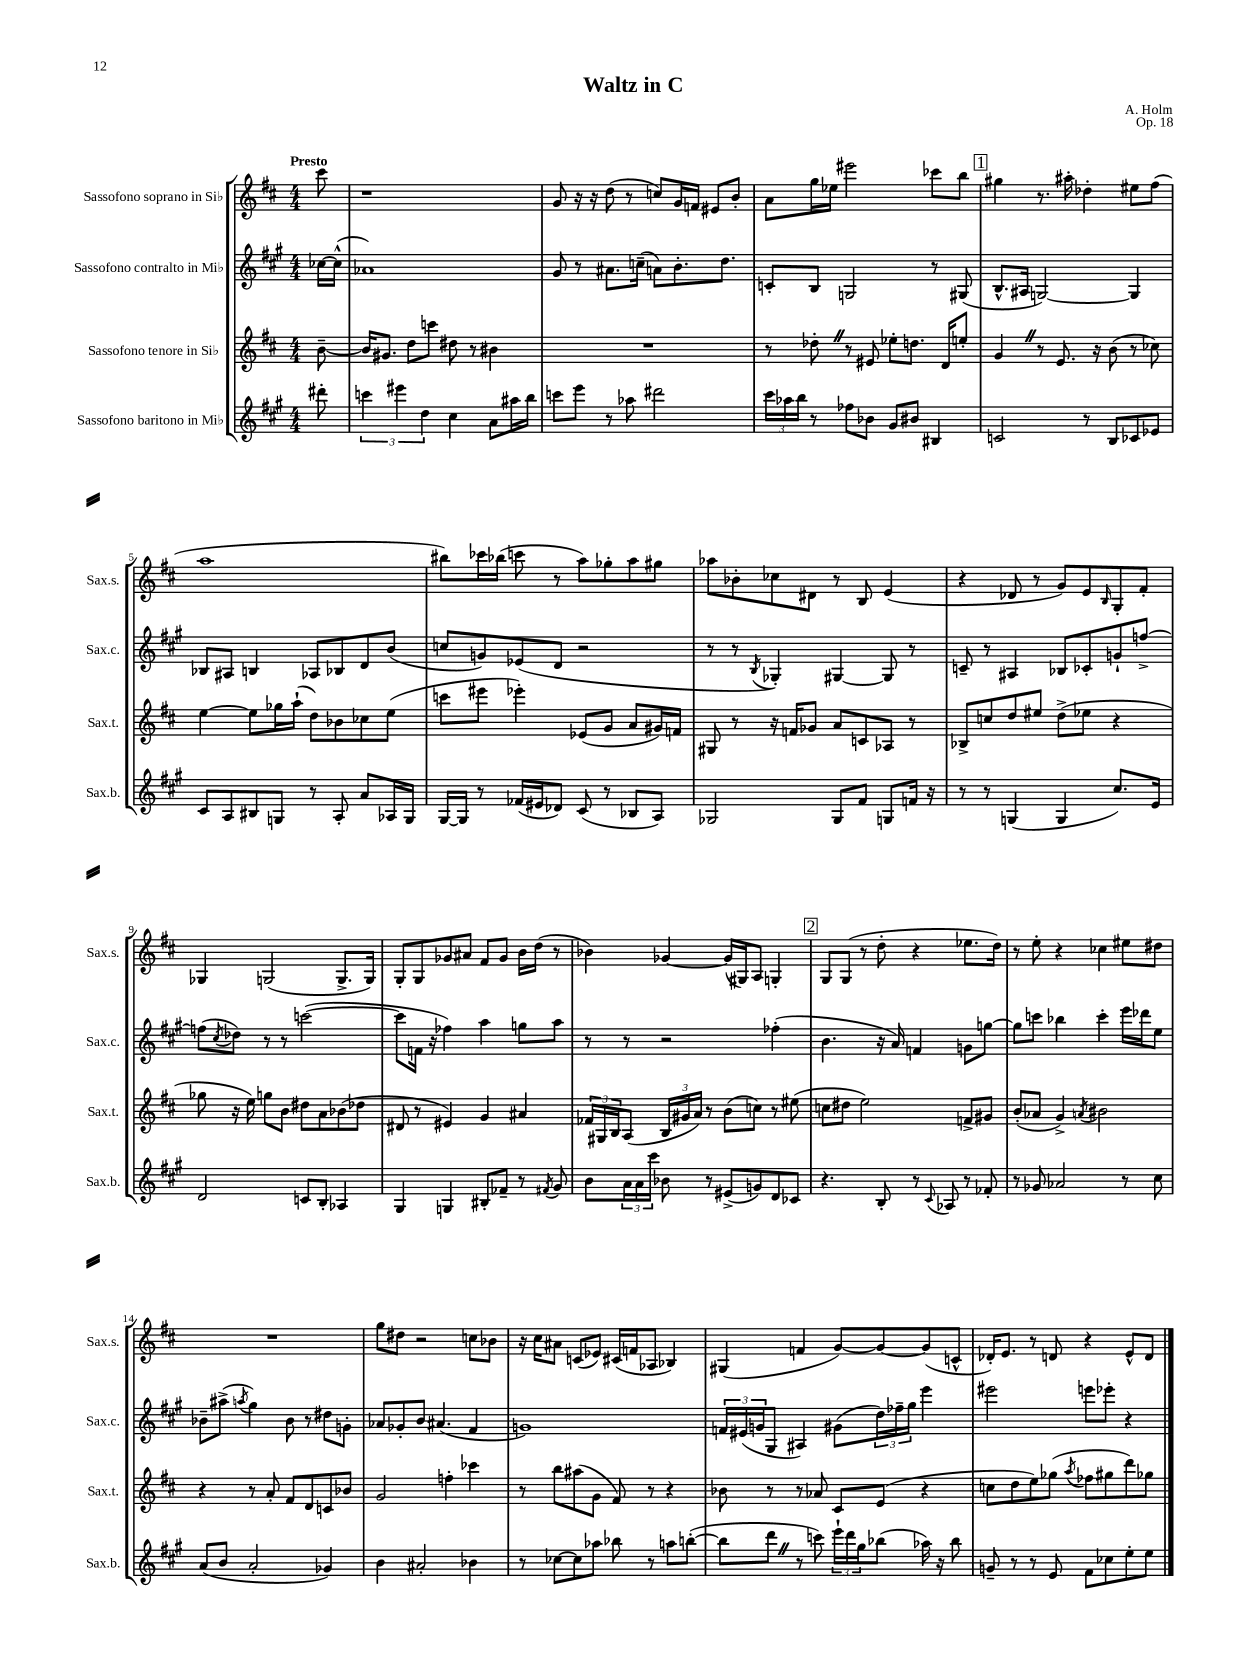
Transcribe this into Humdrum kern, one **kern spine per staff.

**kern	**kern	**kern	**kern
*staff4	*staff3	*staff2	*staff1
*clefG2	*clefG2	*clefG2	*clefG2
*k[f#c#g#]	*k[f#c#]	*k[f#c#g#]	*k[f#c#]
*M4/4	*M4/4	*M4/4	*M4/4
8ddd#'\	[8b~\	[16cc-\LL	8ccc#\
.	.	(16cc-^^\]JJ	.
=	=	=	=
6ccc\	16b/]LK	1a-)	1r
.	8.g#/J	.	.
6eee#\	.	.	.
.	8dd\L	.	.
6dd\	.	.	.
.	8ccc\J	.	.
4cc#\	8dd#\	.	.
.	8r	.	.
8a\L	4b#\	.	.
16aa#\L	.	.	.
16bb\JJ	.	.	.
=	=	=	=
8ccc\L	1r	8g#/	8g/
8eee\J	.	8r	16r
.	.	.	16r
8r	.	8.a#\L	(8dd\
8aa-\	.	.	8r
.	.	(16cc~\Jk	.
2ddd#\	.	8a\L)	8cc/L)
.	.	8.b'\	16g/L
.	.	.	16f/JJ
.	.	.	8e#/L
.	.	8.dd\J	.
.	.	.	8b'/J
=	=	=	=
24ccc#\LL	8r	8c'/L	8a\L
24aa-\	.	.	.
24bb\JJ	.	.	.
8r	8dd-'\	8B/J	16gg\L
.	.	.	16ee-\JJ
8ff-\L	8r	2G/	2eee#\
8b-\J	8e#/	.	.
8g#/L	8ee-'\L	.	.
8b#/J	8.dd\J	.	.
4B#/	.	8r	8ccc-\L
.	16d/LK	.	.
.	8ee'/J	(8G#/	8bb\J
=	=	=	=
2c/	4g/	8.B^^/L	4gg#\
.	.	16A#/Jk	.
.	8r	[2G/)	8.r
.	8.e/	.	.
.	.	.	16aa#'\
8r	.	.	4dd-'\
.	16r	.	.
8B/L	(8b\	.	.
8c-/	8r	4G/]	8ee#\L
8e-/J	8cc-\)	.	(8ff#\J
=	=	=	=
8c#/L	[4ee\	8B-/L	1aa
8A/	.	8A#/J	.
8B#/	8ee\]L	4B/	.
8G/J	16gg-\L	.	.
.	(16aa`\JJ	.	.
8r	8dd\L)	8A-/L	.
8A'/	8b-\	8B-/	.
8a/L	8cc-\	8d/	.
16A-/L	(8ee\J	(8b/J	.
16G/JJ	.	.	.
=	=	=	=
[16G#/LL	8ccc\L	8cc/L	8bb#\L)
16G#/]JJ	.	.	.
8r	8eee#\J	8g/)	16ccc-\L
.	.	.	(16bb-\JJ
(16f-/LL	4eee-'\)	(8e-/	8ccc\
16e#/J	.	.	.
8d-/J)	.	8d/J	8r
(8c#/	(8e-/L	2r	8aa\L)
8r	8g/J	.	8gg-'\
8B-/L	8a/L	.	8aa\
8A/J)	16g#/L)	.	8gg#\J
.	16f/JJ	.	.
=	=	=	=
2G-/	8G#/	8r	8aa-\L
.	8r	8r	8b-'\
.	.	8qB/	.
.	16r	4G-'/)	8cc-\
.	16f/LK	.	.
.	8g-/J	.	8d#\J
8G-/L	8a/L	[4G#/	8r
8f#/J	8c/	.	8B/
8G/L	8A-/J	8G#/]	(4e/
16f/Jk	8r	8r	.
16r	.	.	.
=	=	=	=
8r	8B-^/L	8c~/	4r
8r	8cc/	8r	.
(4G/	8dd/	4A#/	8d-/
.	8ee#/J	.	8r
4G/	(8dd^\L	8B-/L	8g/L)
.	8ee-\J	8c-'/	8e/
.	.	.	16qqB/
8.cc#/L)	4r	8g`/	8G'/
.	.	[8ff^/J	8f#'/J
16e/Jk	.	.	.
=	=	=	=
2d/	8gg-\	(8ff\]L	4G-/
.	.	8qcc#/	.
.	16r	8dd-\J)	.
.	16ee\)	.	.
.	8gg\L	8r	(2G/
.	8b\J	8r	.
8c/L	8dd#\L	([2ccc\	.
8B'/J	8a\	.	.
4A-/	(8b-\	.	8.G^/L
.	8dd-\J	.	.
.	.	.	16G/Jk)
=	=	=	=
4G#/	8d#/	8ccc\]L	8G'/L
.	8r	16f\Jk	8G/
.	.	16r	.
4G/	4e#/)	4ff-\)	8g-/
.	.	.	8a#/J
8B#'/L	4g/	4aa\	8f#/L
8f-~/J	.	.	8g-/J
8r	4a#/	8gg\L	16b\LL
.	.	.	(16dd\JJ
8qf#/	.	.	.
8g#/	.	8aa\J	8r
=	=	=	=
8b\L	24f-/LL	8r	4b-\)
.	24G#/	.	.
.	24B/J	.	.
24a\L	(8A/J	8r	.
24a\	.	.	.
24ccc#\JJ	.	.	.
8b-\	24B/LL	2r	[4g-/
.	24g#/	.	.
.	24a/JJ)	.	.
8r	8r	.	.
(8e#^/L	(8b\L	.	(16g-/]LL
.	.	.	16G#/J)
8g/)	8cc\J)	.	8A/J
8d/	8r	(4ff-'\	4G'/
8c-/J	(8ee#\	.	.
=	=	=	=
4.r	8cc\L	4.b\	8G/L
.	8dd#\J	.	(8G/J
.	2ee\)	.	8r
8B'/	.	16r	8dd'\
.	.	16a/)	.
8r	.	4f/	4r
8qqc#/	.	.	.
8A-/	.	.	.
8r	8f^/L	8g\L	8.ee-\L
8f-'/	8g#/J	[8gg\J	.
.	.	.	16dd\Jk)
=	=	=	=
8r	(8b'/L	8gg\]L	8r
8g-/	8a-/J	8ccc\J	8ee'\
2a-/	4g^/)	4bb-\	4r
.	8qa/	.	.
.	2b#\	4ccc'\	4cc-\
8r	.	16eee\LL	8ee#\L
.	.	16ddd-\J	.
8cc#\	.	8ee\J	8dd#\J
=	=	=	=
(8a/L	4r	8b-~\L	1r
8b/J	.	(8aa#^\J	.
.	.	8qaa/	.
2a'/	8r	4gg#\)	.
.	8a'/	.	.
.	8f#/L	8b-\	.
.	8d/	8r	.
4g-/)	8c/	8dd#\L	.
.	8b-/J	8g'\J	.
=	=	=	=
4b\	2g/	8a-/L	8gg\L
.	.	8g-'/	8dd#\J
2a#'/	.	8b/J	2r
.	.	(4.a#/	.
.	4ff'\	.	.
4b-\	4ccc-\	4f#/	8cc\L
.	.	.	8b-\J
=	=	=	=
8r	8r	1g)	16r
.	.	.	16cc#\LK
[8cc-\L	8bb\L	.	8a#\J
8cc-\]	(8aa#\	.	(8c/L
8aa-\J	8g\J	.	8e-/J)
8bb-\	8f#/)	.	(16c#/LL
.	.	.	16f/J
8r	8r	.	8A-/J
8aa\L	4r	.	4B-/)
([8bb'\J	.	.	.
=	=	=	=
8bb\]L	8b-\	24f/LL	(4G#/
.	.	(24e#/	.
.	.	24g/J	.
8ddd\J	8r	8G#/J	.
8r	8r	4A#/)	4f/
8ccc\)	8a-/	.	.
24eee`\LL	8c#/L	(8g#\L	[8g/L)
24ddd\	.	.	.
24gg#\J	.	.	.
(8bb-\J	(8e/J	24dd\L)	8g/_
.	.	24ff-~\	.
.	.	24gg#\JJ	.
16aa-\)	4r	4eee\	(8g/]
16r	.	.	.
8bb-\	.	.	8c^^/J
=	=	=	=
8g~/	8cc\L	2eee#\	16d-'/LK)
.	.	.	8.e/J
8r	8dd\	.	.
8r	8ee\)	.	8r
8e/	(8gg-\J	.	8d/
.	8qaa/	.	.
8f#\L	8ff-\L	8eee\L	4r
8cc-\	8gg#\	8eee-'\J	.
8ee'\	8ddd\)	4r	8e^^/L
8ee\J	8gg-\J	.	8d/J
==	==	==	==
*-	*-	*-	*-
